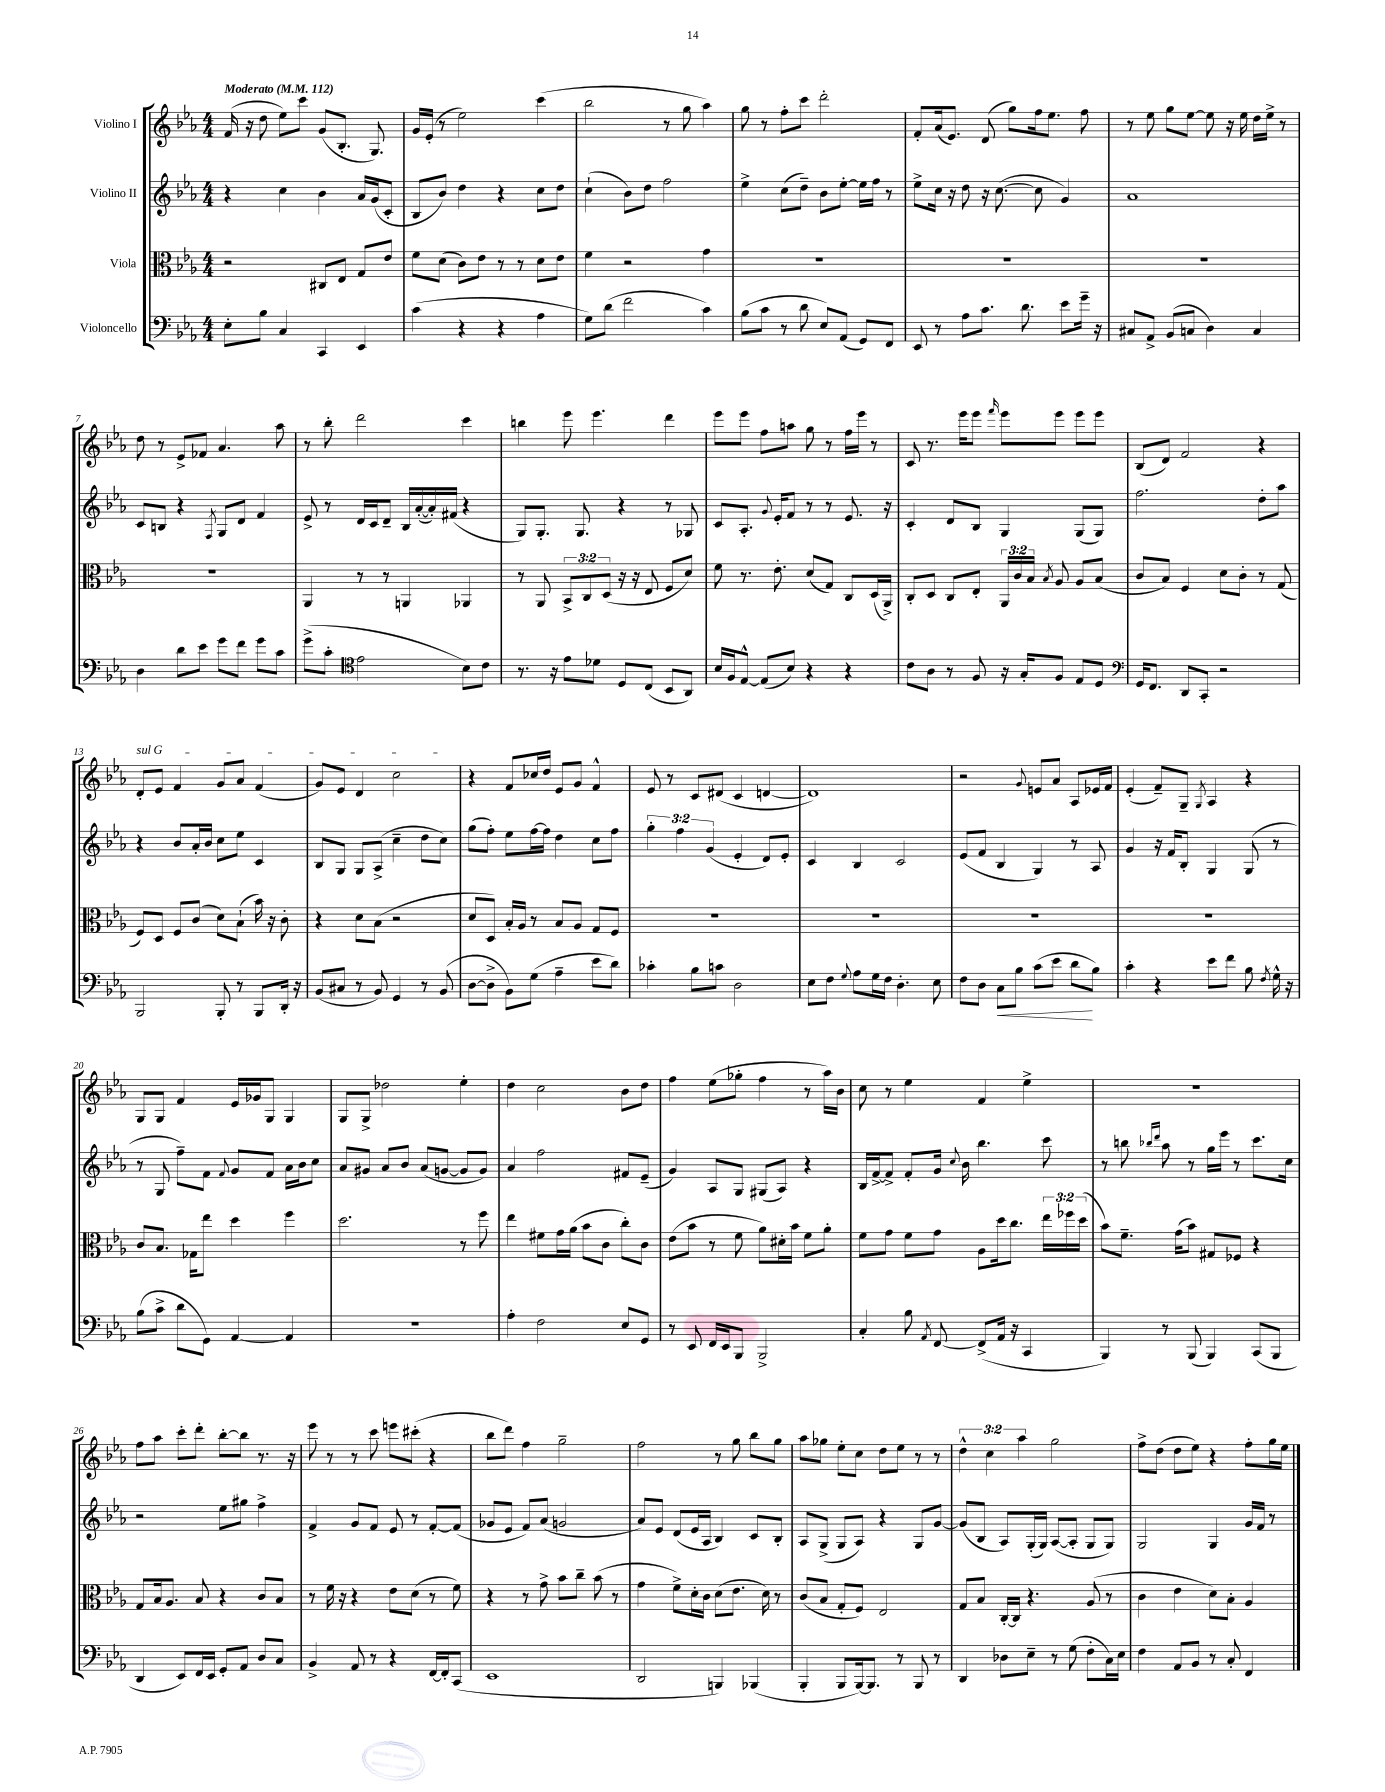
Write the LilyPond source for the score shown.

<<
\new StaffGroup <<
\new Staff = "s0" \with { instrumentName = "Violino I" } {
    \clef treble \key ees \major \numericTimeSignature \time 4/4 \override Staff.TupletNumber.text = #tuplet-number::calc-fraction-text \tempo "Moderato" 4 = 112
    \autoBeamOff f'16( r16 d''8 ees''8[) c'''8] g'8[( bes8.]-. g8.) |
    g'16[ ees'16]-.( r8 ees''2) c'''4( |
    bes''2 r8 g''8 aes''4) |
    g''8 r8 f''8[-. c'''8] d'''2-. |
    f'8[-. aes'16( ees'8.]) d'8( g''8[) f''16 ees''8.] f''8 |
    r8 ees''8 g''8[ ees''8]~ ees''8 r16 ees''16 d''16[ ees''16]-> r8 |
    d''8 r8 ees'8[-> fes'8] aes'4. aes''8 |
    r8 bes''8-. d'''2 c'''4 |
    b''4 ees'''8 ees'''4. d'''4 |
    ees'''8[ ees'''8] f''8[ a''8] g''8 r8 f''16[ ees'''16] r8 |
    c'8 r8. ees'''16[ ees'''8] \grace { f'''16 } ees'''8[ ees'''8] ees'''8[ ees'''8] |
    bes8[( d'8]) f'2 r4 |
    \once \override TextSpanner.bound-details.left.text = \markup { \italic "sul G" } d'8[-.\startTextSpan ees'8] f'4 g'8[ aes'8] f'4( |
    g'8[) ees'8] d'4 c''2\stopTextSpan |
    r4 f'8[ ces''16 d''16] ees'8[ g'8] f'4-^ |
    ees'8 r8 c'8[ dis'8]( c'4 d'4~ |
    d'1) |
    r2 \appoggiatura { g'8 } e'8[ aes'8] aes8[ ees'16 f'16] |
    ees'4-.( f'8[--) g8]-- \acciaccatura { g8 } aes4 r4 |
    g8[ g8] f'4 ees'16[ ges'16 g8] g4 |
    g8[ g8]-> des''2 ees''4-. |
    d''4 c''2 bes'8[ d''8] |
    f''4 ees''8[( ges''8]-. f''4 r8 aes''16[) bes'16] |
    c''8 r8 ees''4 f'4 ees''4-> |
    R1 |
    f''8[ aes''8] c'''8[-. d'''8]-. bes''8[~-. bes''8] r8. r16 |
    ees'''8 r8 r8 c'''8 e'''8[ cis'''8]-.( r4 |
    bes''8[ d'''8]) f''4 g''2-- |
    f''2 r8 g''8 bes''8[ g''8] |
    aes''8[ ges''8] ees''8[-. c''8] d''8[ ees''8] r8 r8 |
    \tuplet 3/2 { d''4-^ c''4 aes''4 } g''2 |
    f''8[-> d''8]( d''8[ ees''8]) r4 f''8[-. g''16 ees''16] \bar "|." |
}
\new Staff = "s1" \with { instrumentName = "Violino II" } {
    \clef treble \key ees \major \numericTimeSignature \time 4/4 \override Staff.TupletNumber.text = #tuplet-number::calc-fraction-text
    \autoBeamOff r4 c''4 bes'4 aes'16[ g'16( c'8]-. |
    bes8[ bes'8]) d''4 r4 c''8[ d''8] |
    c''4-!( bes'8[) d''8] f''2 |
    ees''4-> c''8[( d''8]--) bes'8[ ees''8]~-. ees''16[ f''16] r8 |
    ees''8[-> c''16] r16 d''8 r16 c''8.~( c''8 g'4) |
    aes'1 |
    c'8[ b8] r4 \acciaccatura { f8 } g8[ d'8] f'4 |
    ees'8-> r8 d'16[ c'16 d'8]-- bes16[ aes'16~-.( aes'16-.) fis'16]( r4 |
    g8[) g8.]-. g8. r4 r8 ges8 |
    c'8[ aes8.]-. \appoggiatura { g'8 } ees'16[-. f'8] r8 r8 ees'8. r16 |
    c'4-. d'8[ bes8] g4 g8[( g8]) |
    f''2. d''8[-. aes''8] |
    r4 bes'8[ aes'16-. bes'16] c''8[ ees''8] c'4 |
    bes8[ g8] g8[ aes8]->( c''4-- d''8[ c''8]) |
    g''8[( f''8]-.) ees''8[ f''16~ f''16] d''4 c''8[ f''8] |
    \tuplet 3/2 { g''4-. f''4 g'4( } ees'4-. d'8[) ees'8]-. |
    c'4 bes4 c'2 |
    ees'8[( f'8] bes4 g4) r8 aes8 |
    g'4 r16 f'16[ bes8]-. g4 g8( r8 |
    r8 g8 f''8[--) f'8] \appoggiatura { f'8 } g'8[ f'8] aes'16[ bes'16 c''8] |
    aes'8[ gis'8] aes'8[ bes'8] aes'8[( g'8]~ g'8[ g'8]) |
    aes'4 f''2 fis'8[ ees'8]--( |
    g'4) aes8[ g8] gis8[( aes8]) r4 |
    bes16[ f'16~-> f'8]-> f'8[-. g'16] \appoggiatura { c''8 } bes'16 bes''4. c'''8 |
    r8 b''8 \grace { bes''16[ d'''16] } aes''8 r8 g''16[ ees'''16] r8 c'''8.[ c''16] |
    r2 ees''8[ gis''8] f''4-> |
    f'4-> g'8[ f'8] ees'8 r8 f'8[~-. f'8]( |
    ges'8[ ees'8] f'8[) aes'8]( g'2 |
    aes'8[) ees'8] d'8[( ees'16 aes16] bes4) c'8[ bes8]-. |
    aes8[ g8]->( g8[ aes8]) r4 g8[ g'8]~ |
    g'8[( bes8] aes8[) g16-.( g16]) aes8[~( aes8]-. g8[ g8]) |
    g2 g4 g'16[ f'16] r8 \bar "|." |
}
\new Staff = "s2" \with { instrumentName = "Viola" } {
    \clef alto \key ees \major \numericTimeSignature \time 4/4 \override Staff.TupletNumber.text = #tuplet-number::calc-fraction-text
    \autoBeamOff r2 cis8[ ees8] g8[ ees'8] |
    f'8[ d'8]( c'8[) ees'8] r8 r8 d'8[ ees'8] |
    f'4 r2 g'4 |
    R1 |
    R1 |
    R1 |
    R1 |
    aes,4 r8 r8 a,4 aes,4 |
    r8 aes,8 \tuplet 3/2 { bes,8[-> c8 d8]( } r16 r16 ees8 f8[ d'8]) |
    f'8 r8. ees'8.-. d'8[( g8]) c8[ d16( aes,16]->) |
    c8[-. d8] c8[ ees8]-. \tuplet 3/2 { aes,16[ c'16 bes16] } \acciaccatura { bes8 } aes8 aes8[ bes8]( |
    c'8[ bes8]) f4 d'8[ c'8]-. r8 g8( |
    f8[) d8] f8[ c'8]( d'8[) bes8]-!( bes'16) r16 c'8-. |
    r4 d'8[ bes8]( r2 |
    d'8[ d8]) bes16[-. aes16] r8 bes8[ aes8] g8[ f8] |
    R1 |
    R1 |
    R1 |
    R1 |
    c'8[ bes8.] ges16[ ees''8] d''4 f''4 |
    d''2. r8 f''8 |
    ees''4 fis'8[ g'16 aes'16]( bes'8[ c'8] c''8[-.) c'8] |
    ees'8[( bes'8] r8 f'8 aes'8[) dis'16-. bes'16] f'8[ aes'8]-. |
    f'8[ g'8] f'8[ g'8] aes8[ d''16 c''8.] \tuplet 3/2 { ees''16[ fes''16 d''16]( } |
    bes'8[) f'8.]-- g'16[( bes'8]) gis8[ fes8] r4 |
    g8[ bes16 aes8.] bes8 r4 c'8[ bes8] |
    r8 f'16 r16 r4 ees'8[ d'8]( r8 f'8) |
    r4 r8 g'8-> bes'8[ c''8]-- bes'8( r8 |
    g'4 f'8[->) d'16-. c'16] d'8[( ees'8.] d'16) r8 |
    c'8[( bes8] g8[-. f8]) ees2 |
    g8[ bes8] c16[~-. c16] r4. aes8( r8 |
    c'4 ees'4 d'8[) bes8]-. aes4 \bar "|." |
}
\new Staff = "s3" \with { instrumentName = "Violoncello" } {
    \clef bass \key ees \major \numericTimeSignature \time 4/4
    \autoBeamOff ees8[-. bes8] c4 c,4 ees,4 |
    c'4( r4 r4 aes4 |
    g8[) d'8]( f'2 c'4) |
    bes8[( c'8] r8 d'8 ees8[) aes,8]( g,8[) f,8] |
    ees,8 r8 aes8[ c'8.] d'8. ees'8[ g'16]-- r16 |
    cis8[ aes,8]-> bes,8[( c8] d4) c4 |
    d4 d'8[ ees'8] g'8[ f'8] g'8[ c'8] |
    g'8[->( c'8]-. \clef tenor ees'2 bes8[) c'8] |
    r8. r16 ees'8[ des'8] d8[ c8]( bes,8[ aes,8]) |
    bes16[ f16 ees8]~-^ ees8[( bes8]) r4 r4 |
    c'8[ aes8] r8 f8 r16 g16[-. f8] ees8[ d8] |
    \clef bass g,16[ f,8.] d,8[ c,8]-. r2 |
    bes,,2 bes,,8-. r8 bes,,8[ d,16]-. r16 |
    bes,8[( cis8] r8 bes,8) g,4 r8 bes,8( |
    d8[~ d8]-> bes,8[) g8]( aes4-- ees'8[ d'8]) |
    ces'4-. bes8[ c'8] d2 |
    ees8[ f8] \appoggiatura { g8 } aes8[ g16 f16] d4.-. ees8 |
    f8[ d8] c8[\< bes8] c'8[( ees'8] d'8[\! bes8]) |
    c'4-. r4 ees'8[ f'8] bes8 \acciaccatura { f8 } g16-^ r16 |
    bes8[( c'8]-> d'8[ g,8]) aes,4~ aes,4 |
    R1 |
    aes4-. f2 ees8[ g,8] |
    r8 ees,8 f,16[ ees,16 bes,,8] bes,,2-> |
    c4-. bes8 \acciaccatura { aes,8 } f,8~ f,8[->( aes,16] r16 c,4 |
    bes,,4) r8 bes,,8( bes,,4) c,8[( bes,,8] |
    d,4 ees,8[) f,16 ees,16] g,8[-. aes,8] d8[ c8] |
    bes,4-> aes,8 r8 r4 f,16[~ f,16-. c,8]( |
    ees,1 |
    d,2 b,,4) bes,,4( |
    bes,,4-. bes,,8[ bes,,16~) bes,,8.] r8 bes,,8 r8 |
    d,4 des8[ ees8]-- r8 g8( f8[-. c16) ees16] |
    f4 aes,8[ bes,8] r8 c8-. f,4 \bar "|." |
}
>>
>>
